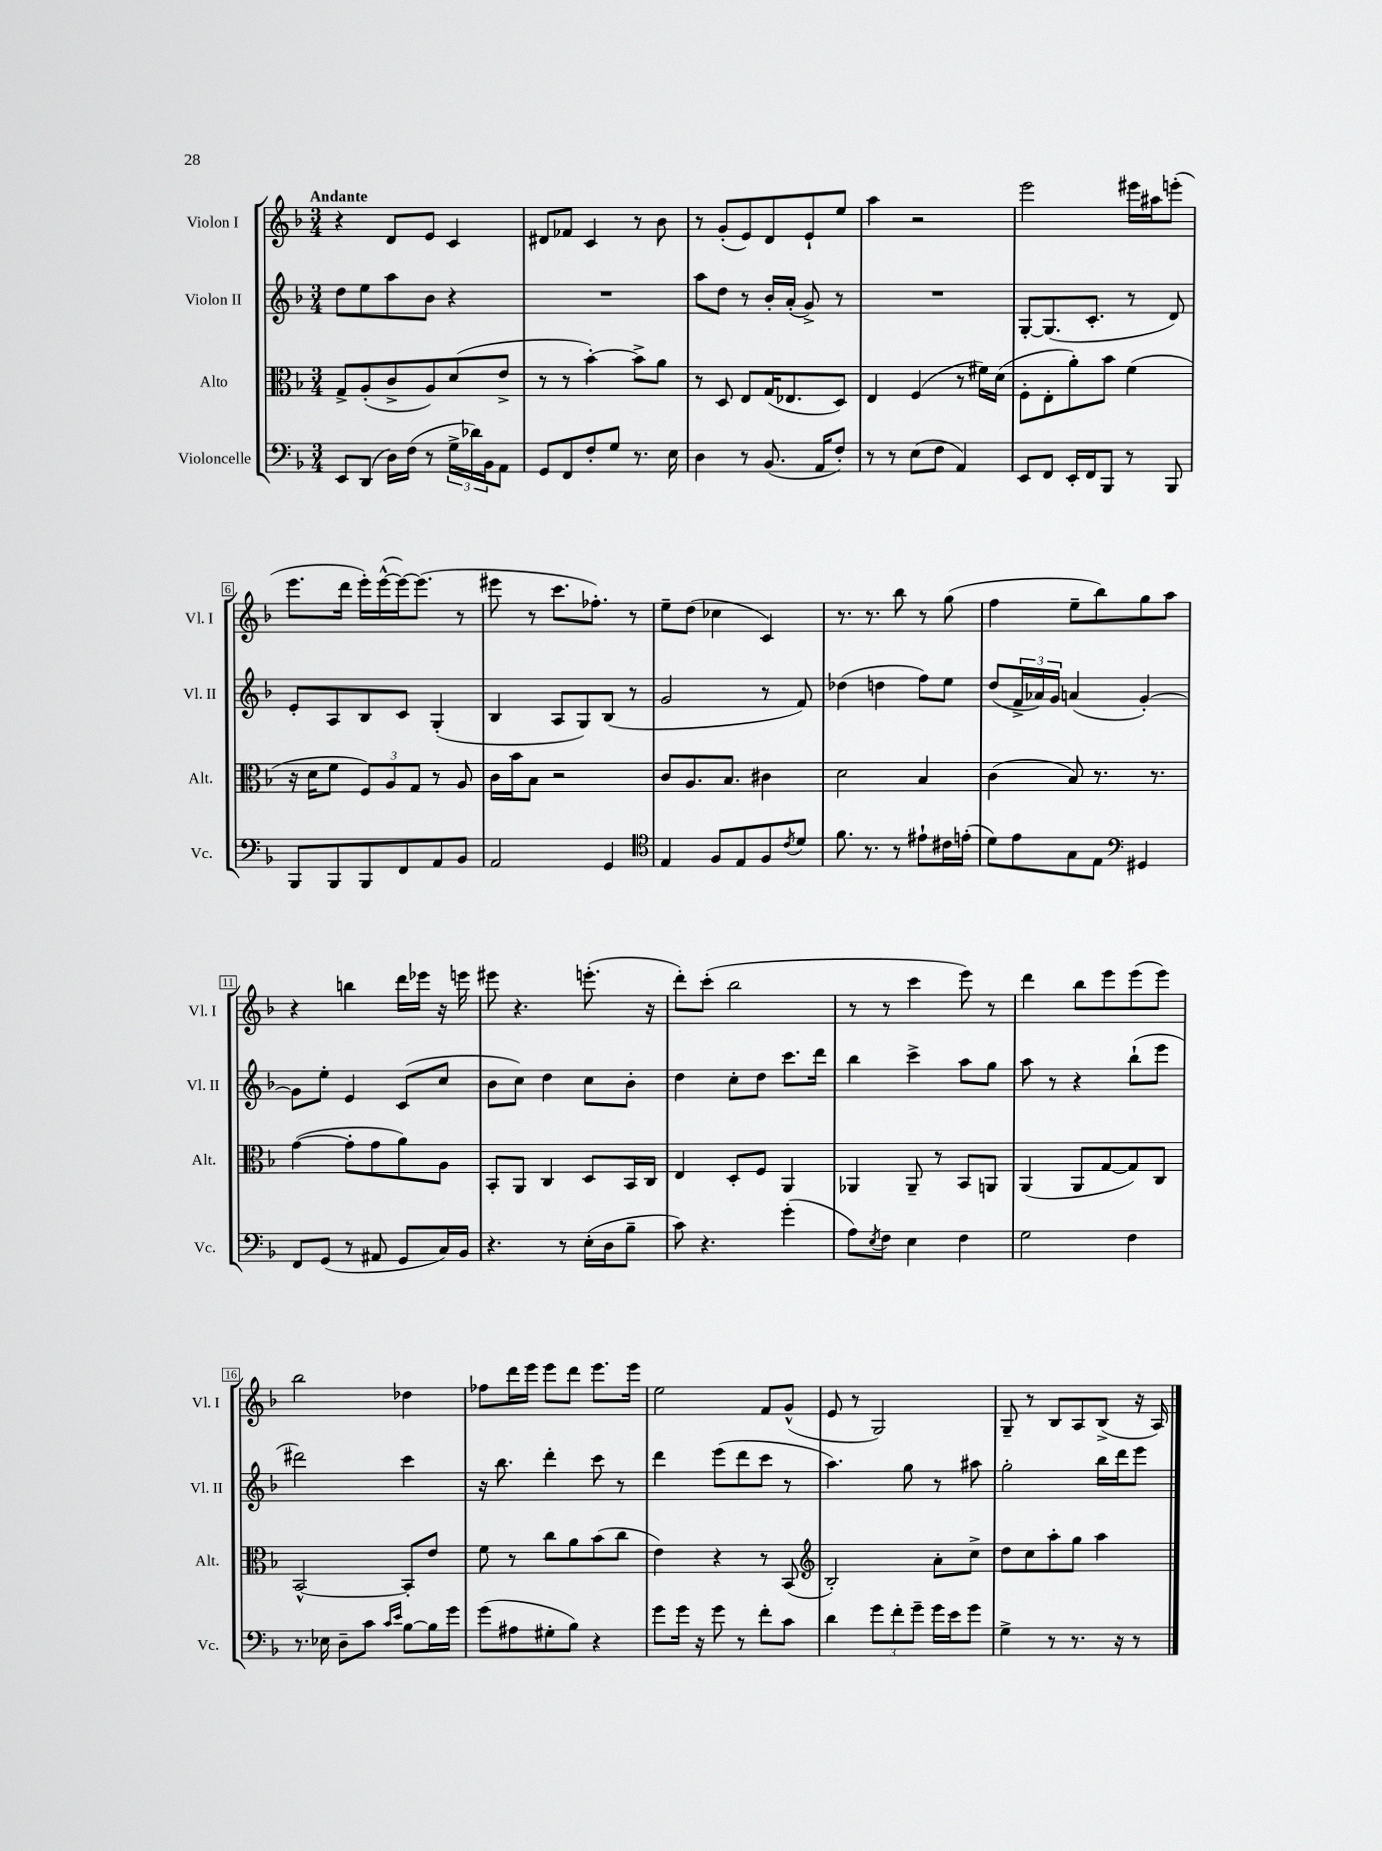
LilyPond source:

<<
\new StaffGroup <<
\new Staff = "s0" \with { instrumentName = "Violon I" shortInstrumentName = "Vl. I" } {
    \clef treble \key f \major \numericTimeSignature \time 3/4 \tempo "Andante"
    r4 d'8 e'8 c'4 |
    dis'8 fes'8 c'4 r8 bes'8 |
    r8 g'8-.( e'8) d'8 e'8-! e''8 |
    a''4 r2 |
    e'''2 eis'''16 ais''16 e'''8-.( |
    e'''8. d'''16 e'''16-.) e'''16~-^( e'''16~) e'''8.( r8 |
    eis'''8 r8 c'''8. fes''8.-.) r8 |
    e''8-- d''8( ces''4 c'4) |
    r8. r8. bes''8 r8 g''8( |
    f''4 e''8-- bes''8) g''8 a''8 |
    r4 b''4 d'''16 ees'''16 r16 e'''16 |
    eis'''8 r4. e'''8.-.( r16 |
    d'''8-.) c'''8-.( bes''2 |
    r8 r8 c'''4 e'''8) r8 |
    d'''4 bes''8 e'''8 e'''8( e'''8) |
    bes''2 des''4 |
    fes''8 d'''16 e'''16 e'''8 d'''8 e'''8. e'''16 |
    e''2 f'8 g'8-^( |
    e'8 r8 g2) |
    g8-- r8 bes8 a8 bes8->( r16 a16) \bar "|." |
}
\new Staff = "s1" \with { instrumentName = "Violon II" shortInstrumentName = "Vl. II" } {
    \clef treble \key f \major \numericTimeSignature \time 3/4
    d''8 e''8 a''8 bes'8 r4 |
    R2. |
    a''8 d''8 r8 bes'16-. a'16-.( g'8->) r8 |
    R2. |
    g8~-. g8.( c'8.-. r8 d'8) |
    e'8-. a8 bes8 c'8 g4-.( |
    bes4 a8 g8) bes8( r8 |
    g'2 r8 f'8) |
    des''4( d''4 f''8) e''8 |
    d''8( \tuplet 3/2 { f'16-> aes'16) g'16 } a'4( g'4~-.) |
    g'8 e''8-. e'4 c'8( c''8 |
    bes'8 c''8) d''4 c''8 bes'8-. |
    d''4 c''8-. d''8 c'''8. d'''16 |
    bes''4 c'''4-> a''8 g''8 |
    a''8 r8 r4 bes''8-!( e'''8 |
    dis'''2) c'''4 |
    r16 bes''8. d'''4-. c'''8 r8 |
    d'''4 e'''8( d'''8 c'''8 r8 |
    a''4.) g''8 r8 ais''8 |
    g''2-. bes''16 d'''16 e'''8 \bar "|." |
}
\new Staff = "s2" \with { instrumentName = "Alto" shortInstrumentName = "Alt." } {
    \clef alto \key f \major \numericTimeSignature \time 3/4
    g8-> a8-.( c'8-> a8) d'8( e'8-> |
    r8 r8 bes'4~-.) bes'8-> a'8 |
    r8 d8 e8 g16( ees8. d8) |
    e4 f4( r8 fis'16) d'16( |
    f8-. e8-. a'8-.) bes'8 f'4( |
    r16 d'16 f'8 \tuplet 3/2 { f8) a8 g8 } r8 a8 |
    c'16 bes'16 bes8 r2 |
    c'8 a8. bes8. cis'4 |
    d'2 bes4 |
    c'4( bes8) r8. r8. |
    g'4~( g'8-. g'8 a'8) a8 |
    bes,8-. a,8 c4 d8 bes,16 c16 |
    e4 d8-. f8 a,4 |
    aes,4 aes,8-- r8 bes,8 a,8 |
    a,4( a,8 g8~ g8) c8 |
    bes,2~-^ bes,8-. e'8 |
    f'8 r8 c''8 a'8 bes'8( c''8 |
    e'4) r4 r8 bes,8( |
    \clef treble bes2-.) a'8-. c''8-> |
    d''8 c''8 a''8-. g''8 a''4 \bar "|." |
}
\new Staff = "s3" \with { instrumentName = "Violoncelle" shortInstrumentName = "Vc." } {
    \clef bass \key f \major \numericTimeSignature \time 3/4
    e,8 d,8( d16) f16( r8 \tuplet 3/2 { g16-> des'16) bes,16 } a,8 |
    g,8 f,8 f8-. g8 r8. e16 |
    d4 r8 bes,8.( a,16 f8-.) |
    r8 r8 e8( f8 a,4) |
    e,8 f,8 e,16-. f,16 bes,,8 r8 bes,,8 |
    bes,,8 bes,,8 bes,,8 f,8 a,8 bes,8 |
    a,2 g,4 |
    \clef tenor e4 f8 e8 f8 \acciaccatura { c'8 } d'8 |
    f'8. r8. r8 eis'8-! cis'16 e'16-.( |
    d'8) e'8 g8 e8 \clef bass gis,4 |
    f,8 g,8( r8 ais,8 g,8 c16) bes,16 |
    r4. r8 e16-.( d16 bes8-- |
    c'8) r4. g'4-.( |
    a8) \acciaccatura { e8 } f8 e4 f4 |
    g2 f4 |
    r8. ees16 d8-- c'8 \grace { c'16 e'16 } bes8~ bes16 g'16 |
    g'8( ais8 gis8-. bes8) r4 |
    g'8 g'16 r16 g'8 r8 f'8-. c'8 |
    d'4 \tuplet 3/2 { g'8 f'8-. g'8-- } g'16 e'16 g'8 |
    g4-> r8 r8. r16 r8 \bar "|." |
}
>>
>>
\layout { \context { \Score \override BarNumber.stencil = #(make-stencil-boxer 0.1 0.3 ly:text-interface::print) } }
